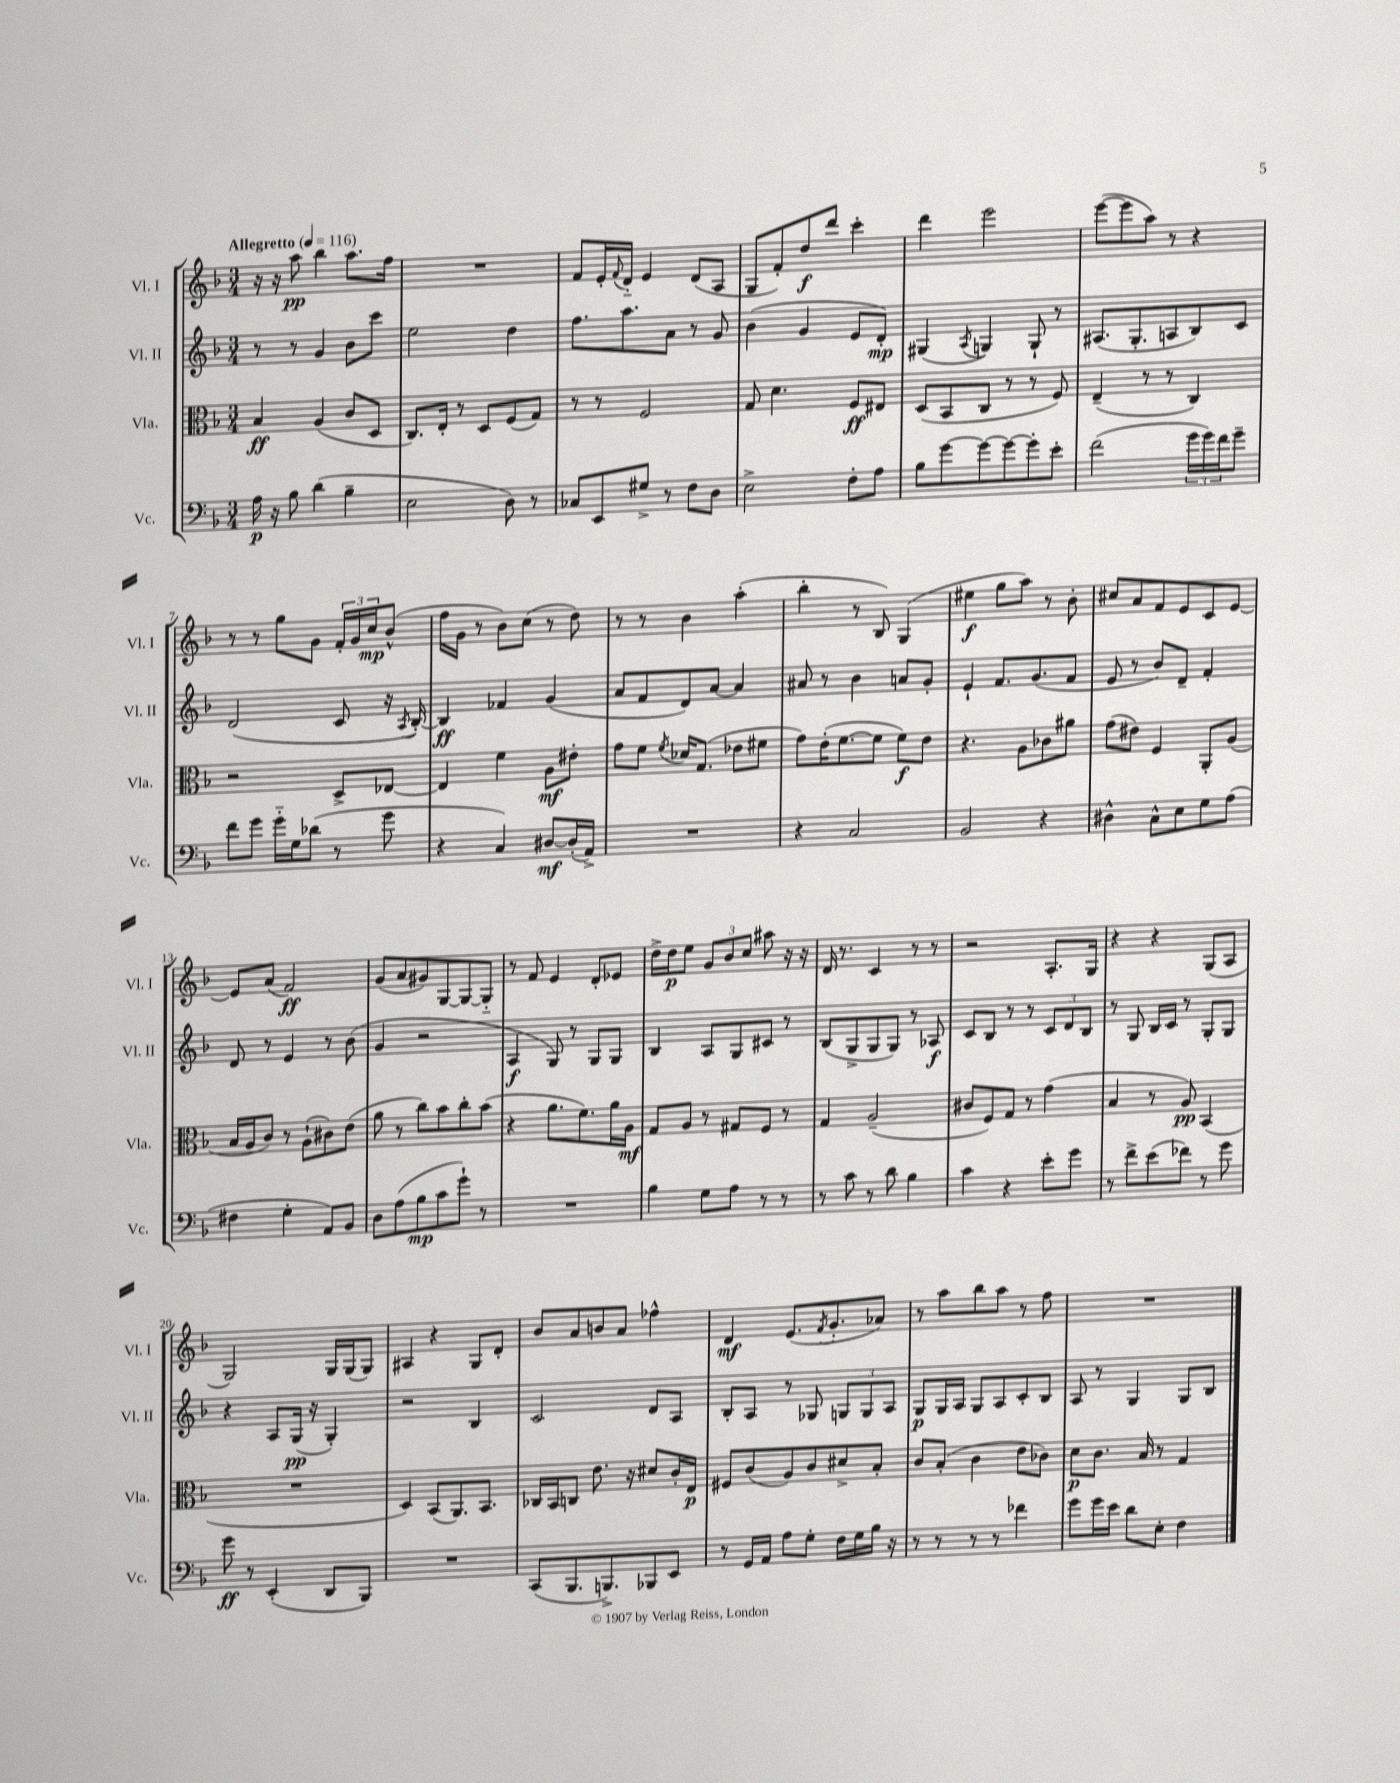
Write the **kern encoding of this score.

**kern	**kern	**kern	**kern
*staff4	*staff3	*staff2	*staff1
*clefF4	*clefC3	*clefG2	*clefG2
*k[b-]	*k[b-]	*k[b-]	*k[b-]
*M3/4	*M3/4	*M3/4	*M3/4
*MM116	*MM116	*MM116	*MM116
16A	4B-	8r	16r
16r	.	.	16r
8B-	.	8r	8aa
(4d	(4A	4g	4bb-
4B-~	8c	8b-	8.aa
.	8D	8ccc	.
.	.	.	16ff
=	=	=	=
2E	8.C)	2ee	2.r
.	16E'	.	.
.	8r	.	.
.	8D	.	.
8D)	(8F	4dd	.
8r	8G)	.	.
=	=	=	=
8C-	8r	8.ff	8f
8EE	8r	.	16e'
.	.	.	8qqf
.	.	8.aa	16d'~
8G#^	2F	.	4e
8r	.	8a	.
8F	.	8r	(8d
8D	.	8g	8A
=	=	=	=
2E^	8G	(4b-	8G
.	4.d	.	8f')
.	.	4g	8dd
.	.	.	8ddd
8F'	8F	8e	4ccc'
8A	8E#	8d')	.
=	=	=	=
8B-	(8D	(4G#	4ddd
[8g	8BB-	.	.
.	.	8qA	.
8g_	8C	4G)	2eee
8g_	8r	.	.
8g']	8r	8G`	.
8e'	8F)	8r	.
=	=	=	=
(2f	(4E~	(8.A#	([8eee
.	.	.	8eee]
.	.	8.G'	.
.	8r	.	8aa)
.	8r	8A	8r
24g	4C)	8B-)	4r
24g)	.	.	.
24f	.	.	.
8g~	.	8c	.
=	=	=	=
8f	2r	(2d	8r
8g	.	.	8r
16g'~	.	.	8gg
16G	.	.	.
(8d-	.	.	8g
8r	8D^	8c	24f'
.	.	.	24g
.	.	.	24cc
8g	[8E-	16r	(8b-^^
.	.	8qA	.
.	.	[16B-')	.
=	=	=	=
4r	4E-]	4B-]	16ff
.	.	.	16g
.	.	.	8r
4C)	4f	4f-	8b-)
.	.	.	(8cc
[8D#	8A	(4g	8r
(16D#']	8e#'	.	8dd)
16AA^)	.	.	.
=	=	=	=
2.r	8g	8a	8r
.	8f	8f	8r
.	8qf	.	.
.	16d-	8d)	4b-
.	(8.G	.	.
.	.	[8a	.
.	8e-	4a]	(4aa'
.	8f#	.	.
=	=	=	=
4r	8g)	8a#	4bb-'
.	(16e'	8r	.
.	[8.f	.	.
2C	.	4b-	8r
.	8f]	.	8B-)
.	8f)	8a	(4G
.	8e	8g'	.
=	=	=	=
2BB-	4.r	4e`	4ee#
.	.	8.f	8gg
.	8A	.	8aa)
.	.	(8.g	.
4r	8c-	.	8r
.	8a#	8f	8b-'
=	=	=	=
4D#^^	(8g	8e	8cc#
.	8e#)	8r	8a
8C^^	4F	8b-)	8f
8E	.	8d~	8e
8G	8AA'	4f'	8c
(8A	(8A	.	[8e
=	=	=	=
4F#	16B-	8d	8e]
.	16A	.	.
.	8c)	8r	(8a
4G'	8r	4e	2f)
.	(8A`	.	.
8AA)	8c#)	8r	.
8BB-	(8e	(8b-	.
=	=	=	=
8D	8a	4g	(8g
(8A	8r	.	8a
8B-	8cc)	2r	8g#)
8c	8b-	.	[8G
8g`)	8cc'	.	8G_
8r	(8b-	.	8G'~]
=	=	=	=
2.r	4r	4A	8r
.	.	.	8f
.	8.a	8G)	4e
.	.	8r	.
.	8.f)	.	.
.	.	8G	8d'
.	16a	8G	8e-
.	16A	.	.
=	=	=	=
4B-	8G	4B-	16dd^
.	.	.	16dd
.	8A	.	8ee
8G	8r	8A	12g
.	.	.	12b-
8A	8G#	8G	.
.	.	.	12cc
8r	8F	8c#	8aa#
8r	8r	8r	16r
.	.	.	16r
=	=	=	=
8r	4G	(8B-	16d
.	.	.	8.r
8c	.	8G^	.
8r	(2A~	8G	4c
8d	.	8G)	.
4B-	.	8r	8r
.	.	8A-	8r
=	=	=	=
4c	8c#	8c	2r
.	8F)	8B-	.
4r	8G	8r	.
.	8r	8r	.
8e'	(4g	12c	8.A'
.	.	12d	.
8g	.	.	.
.	.	12B-	.
.	.	.	16G
=	=	=	=
8r	4B-	8r	4r
8f^	.	8G	.
(8e	8r	16B-	4r
.	.	16c	.
8f-)	8A)	8r	.
8r	(4BB-	8G'	(8G
8g	.	8G	8A
=	=	=	=
8g	2.r	4r	2G)
8r	.	.	.
(4EE'	.	8A	.
.	.	(16G	.
.	.	16r	.
8DD	.	4G')	16G
.	.	.	(16G
8BBB-)	.	.	8G)
=	=	=	=
2.r	4D)	2r	4A#
.	(8BB-	.	4r
.	8.AA)	.	.
.	.	4B-	8G
.	8.BB-	.	.
.	.	.	8d'
=	=	=	=
(8CC	16C-	2c	8b-
.	16BB-	.	.
8.BBB-	8C	.	8a
.	8.e	.	8b
8.BBB^)	.	.	.
.	.	.	8a
.	16r	.	.
8BBB-	8d#	8d	4ff-^^
8EE	16c'	8A	.
.	16E	.	.
=	=	=	=
8r	8F#	8B-'	4d
16GG	(8c	8A	.
16AA	.	.	.
8A	8A)	8r	(8.e
8G'	8c	8G-	.
.	.	.	8qf
.	.	.	8.g'
16F	8d#^	12G	.
16G	.	.	.
.	.	12G	.
16B-	8B-'	.	8a-)
.	.	12A	.
16r	.	.	.
=	=	=	=
8r	8c	8G	8r
8r	(8B-'	16G	8aa
.	.	16A	.
8r	4c	8G	8bb-
8r	.	8A	8aa
4f-	8e	8c'	8r
.	8c-)	8B-	8ff
=	=	=	=
8g	8d	8A	2.r
16g	8.c	8r	.
16e	.	.	.
8d	.	4G	.
.	16B-	.	.
8E'	8r	.	.
4F	4G	8G	.
.	.	8B-	.
==	==	==	==
*-	*-	*-	*-
